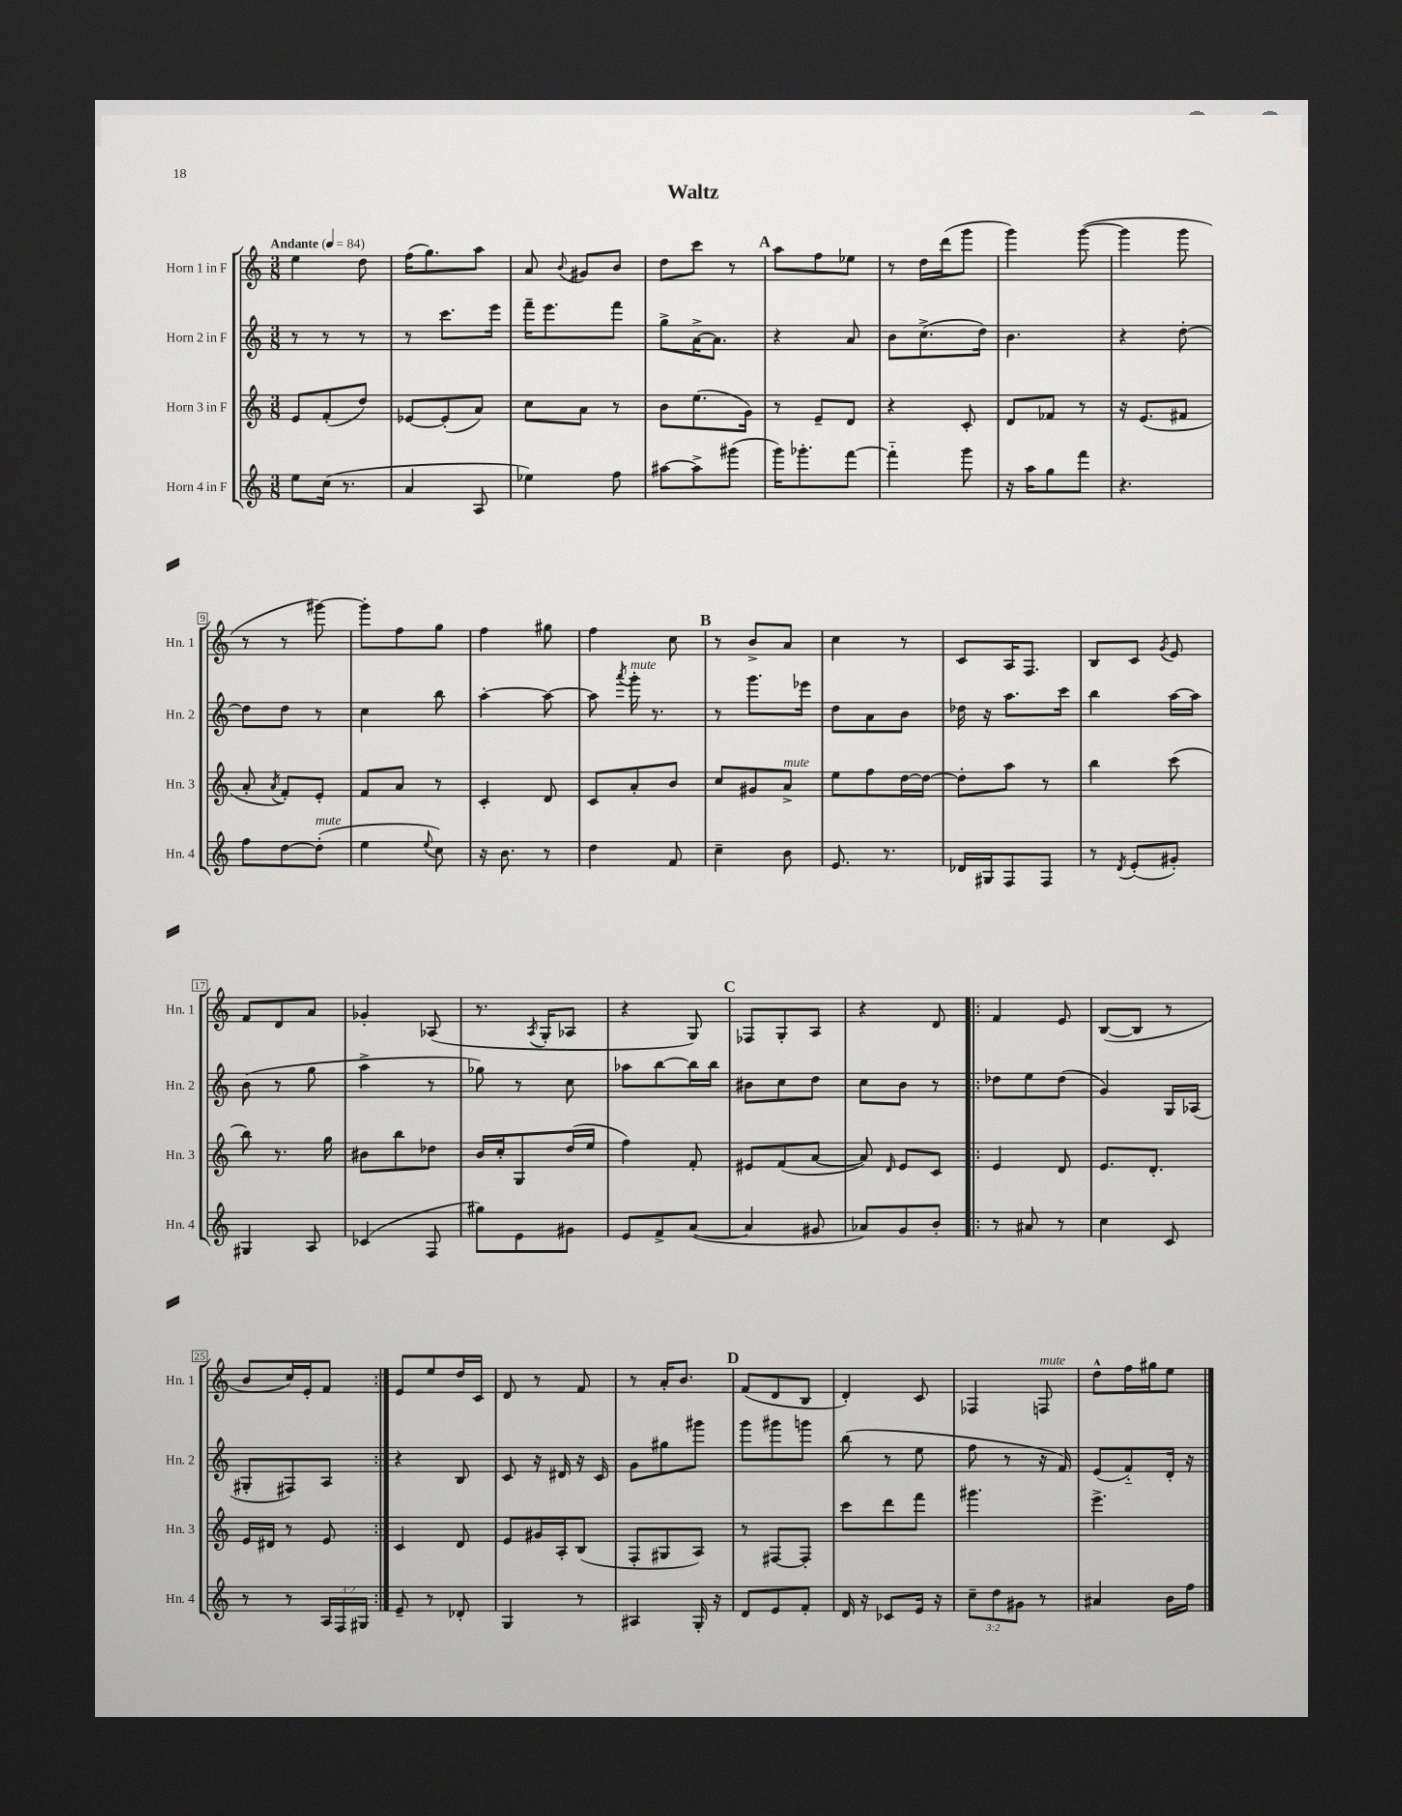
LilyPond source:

\header { title = "Waltz" }
<<
\new StaffGroup <<
\new Staff = "s0" \with { instrumentName = "Horn 1 in F" shortInstrumentName = "Hn. 1" } {
    \clef treble \key c \major \numericTimeSignature \time 3/8 \tempo "Andante" 4 = 84
    \autoBeamOff e''4 d''8 |
    f''16[( g''8.) a''8] |
    a'8 \appoggiatura { b'8 } gis'8[ b'8] |
    d''8[ c'''8] r8 |
    \mark \markup { \bold "A" } a''8[ f''8 ees''8] |
    r8 d''16[ d'''16( g'''8] |
    g'''4) g'''8~( |
    g'''4 g'''8 |
    r8 r8 gis'''8~) |
    gis'''8[-. f''8 g''8] |
    f''4 gis''8 |
    f''4 c''8 |
    \mark \markup { \bold "B" } r8 b'8[-> a'8] |
    c''4 r8 |
    c'8[ a16 f8.] |
    b8[ c'8] \acciaccatura { g'8 } e'8 |
    f'8[ d'8 a'8] |
    ges'4-. aes8( |
    r8. \acciaccatura { a8 } g16[-. aes8] |
    r4 g8) |
    \mark \markup { \bold "C" } fes8[ g8-. a8] |
    r4 d'8 |
    \repeat volta 2 { f'4 e'8 |
    b8[~( b8] r8 |
    b'8[ c''16) e'16-. f'8] | }
    e'8[ e''8 d''16 c'16] |
    d'8 r8 f'8 |
    r8 a'16[-. b'8.] |
    \mark \markup { \bold "D" } f'8[( d'8 b8] |
    d'4-.) c'8 |
    fes4 f8^\markup { \italic "mute" } |
    d''8[-^ f''16 gis''16 e''8] \bar "|." |
}
\new Staff = "s1" \with { instrumentName = "Horn 2 in F" shortInstrumentName = "Hn. 2" } {
    \clef treble \key c \major \numericTimeSignature \time 3/8
    \autoBeamOff r8 r8 r8 |
    r8 c'''8.[ e'''16] |
    f'''16[-- e'''8. f'''8] |
    g''8[-> a'16~-> a'8.] |
    \mark \markup { \bold "A" } r4 a'8 |
    b'8[ c''8.->( d''16]) |
    b'4. |
    r4 d''8~-. |
    d''8[ d''8] r8 |
    c''4 b''8 |
    a''4~-. a''8~ |
    a''8 \acciaccatura { a'''8 } g'''16-.^\markup { \italic "mute" } r8. |
    \mark \markup { \bold "B" } r8 g'''8.[ ees'''16] |
    d''8[ a'8 b'8] |
    des''16 r16 a''8.[ c'''16] |
    b''4 a''16[~ a''16] |
    b'8( r8 g''8 |
    a''4-> r8 |
    ges''8) r8 c''8 |
    aes''8[ b''8~ b''16 b''16] |
    \mark \markup { \bold "C" } bis'8[ c''8 d''8] |
    c''8[ b'8] r8 |
    \repeat volta 2 { des''8[ e''8 des''8]( |
    g'4) g16[ aes16]( |
    gis8[-. fis8) a8] | }
    r4 b8 |
    c'8 r16 dis'16 r16 c'16 |
    g'8[ gis''8 gis'''8] |
    \mark \markup { \bold "D" } g'''8[ gis'''8 g'''8] |
    b''8( r8 e''8 |
    f''8 r8 r16 f'16) |
    e'8[( f'8-_) d'16]-. r16 \bar "|." |
}
\new Staff = "s2" \with { instrumentName = "Horn 3 in F" shortInstrumentName = "Hn. 3" } {
    \clef treble \key c \major \numericTimeSignature \time 3/8
    \autoBeamOff e'8[ f'8-.( d''8]) |
    ees'8[~ ees'8-.( a'8]) |
    c''8[ a'8] r8 |
    b'8[ e''8.( g'16]) |
    \mark \markup { \bold "A" } r8 e'8[-- d'8] |
    r4 c'8-. |
    d'8[ fes'8] r8 |
    r16 e'8.[( fis'8] |
    a'8-. \acciaccatura { a'8 } f'8[-.) e'8]-. |
    f'8[ a'8] r8 |
    c'4-. d'8 |
    c'8[ a'8-. b'8] |
    \mark \markup { \bold "B" } c''8[ gis'8 a'8]->^\markup { \italic "mute" } |
    e''8[ f''8 d''16~ d''16]~ |
    d''8[-. a''8] r8 |
    b''4 c'''8( |
    b''8) r8. g''16 |
    bis'8[ b''8 des''8] |
    b'16[ c''16-. g8 d''16( e''16] |
    f''4) f'8-. |
    \mark \markup { \bold "C" } eis'8[ f'8( a'8]~ |
    a'8) \grace { d'16 } e'8[ c'8] |
    \repeat volta 2 { e'4 d'8 |
    e'8.[ d'8.]-. |
    e'16[ dis'16] r8 e'8 | }
    c'4 d'8 |
    e'8[ gis'16 a16-. b8]( |
    f8[-. gis8 a8]) |
    \mark \markup { \bold "D" } r8 fis8[~ fis8]-. |
    c'''8[ d'''8 f'''8] |
    gis'''4. |
    e'''4.-> \bar "|." |
}
\new Staff = "s3" \with { instrumentName = "Horn 4 in F" shortInstrumentName = "Hn. 4" } {
    \clef treble \key c \major \numericTimeSignature \time 3/8 \override Staff.TupletNumber.text = #tuplet-number::calc-fraction-text
    \autoBeamOff e''8[ c''16]( r8. |
    a'4 a8 |
    ees''4) f''8 |
    ais''8[~ ais''8-> gis'''8]( |
    \mark \markup { \bold "A" } g'''16[) ges'''8.-. f'''8]~ |
    f'''4-_ g'''8 |
    r16 a''16[ g''8 f'''8] |
    r4. |
    f''8[ d''8~ d''8]-.^\markup { \italic "mute" }( |
    e''4 \appoggiatura { e''8 } c''8) |
    r16 b'8. r8 |
    d''4 f'8 |
    \mark \markup { \bold "B" } c''4-- b'8 |
    e'8. r8. |
    des'16[ gis16 f8 f8] |
    r8 \acciaccatura { d'8 } e'8[-.( gis'8]-.) |
    gis4 a8 |
    ces'4( f8 |
    gis''8[) e'8 gis'8] |
    e'8[ f'8-> a'8]~( |
    \mark \markup { \bold "C" } a'4 gis'8 |
    aes'8[) g'8 b'8]-. |
    \repeat volta 2 { r8 ais'8 r8 |
    c''4 c'8 |
    r8 r8 \tuplet 3/2 { a16[ f16 gis16] } | }
    e'8-- r8 des'8-. |
    g4 r8 |
    ais4 g16-. r16 |
    \mark \markup { \bold "D" } d'8[ e'8 f'8]-. |
    d'16 r16 ces'8[ e'16] r16 |
    \tuplet 3/2 { c''8[-- d''8 gis'8] } r8 |
    ais'4 b'16[ f''16] \bar "|." |
}
>>
>>
